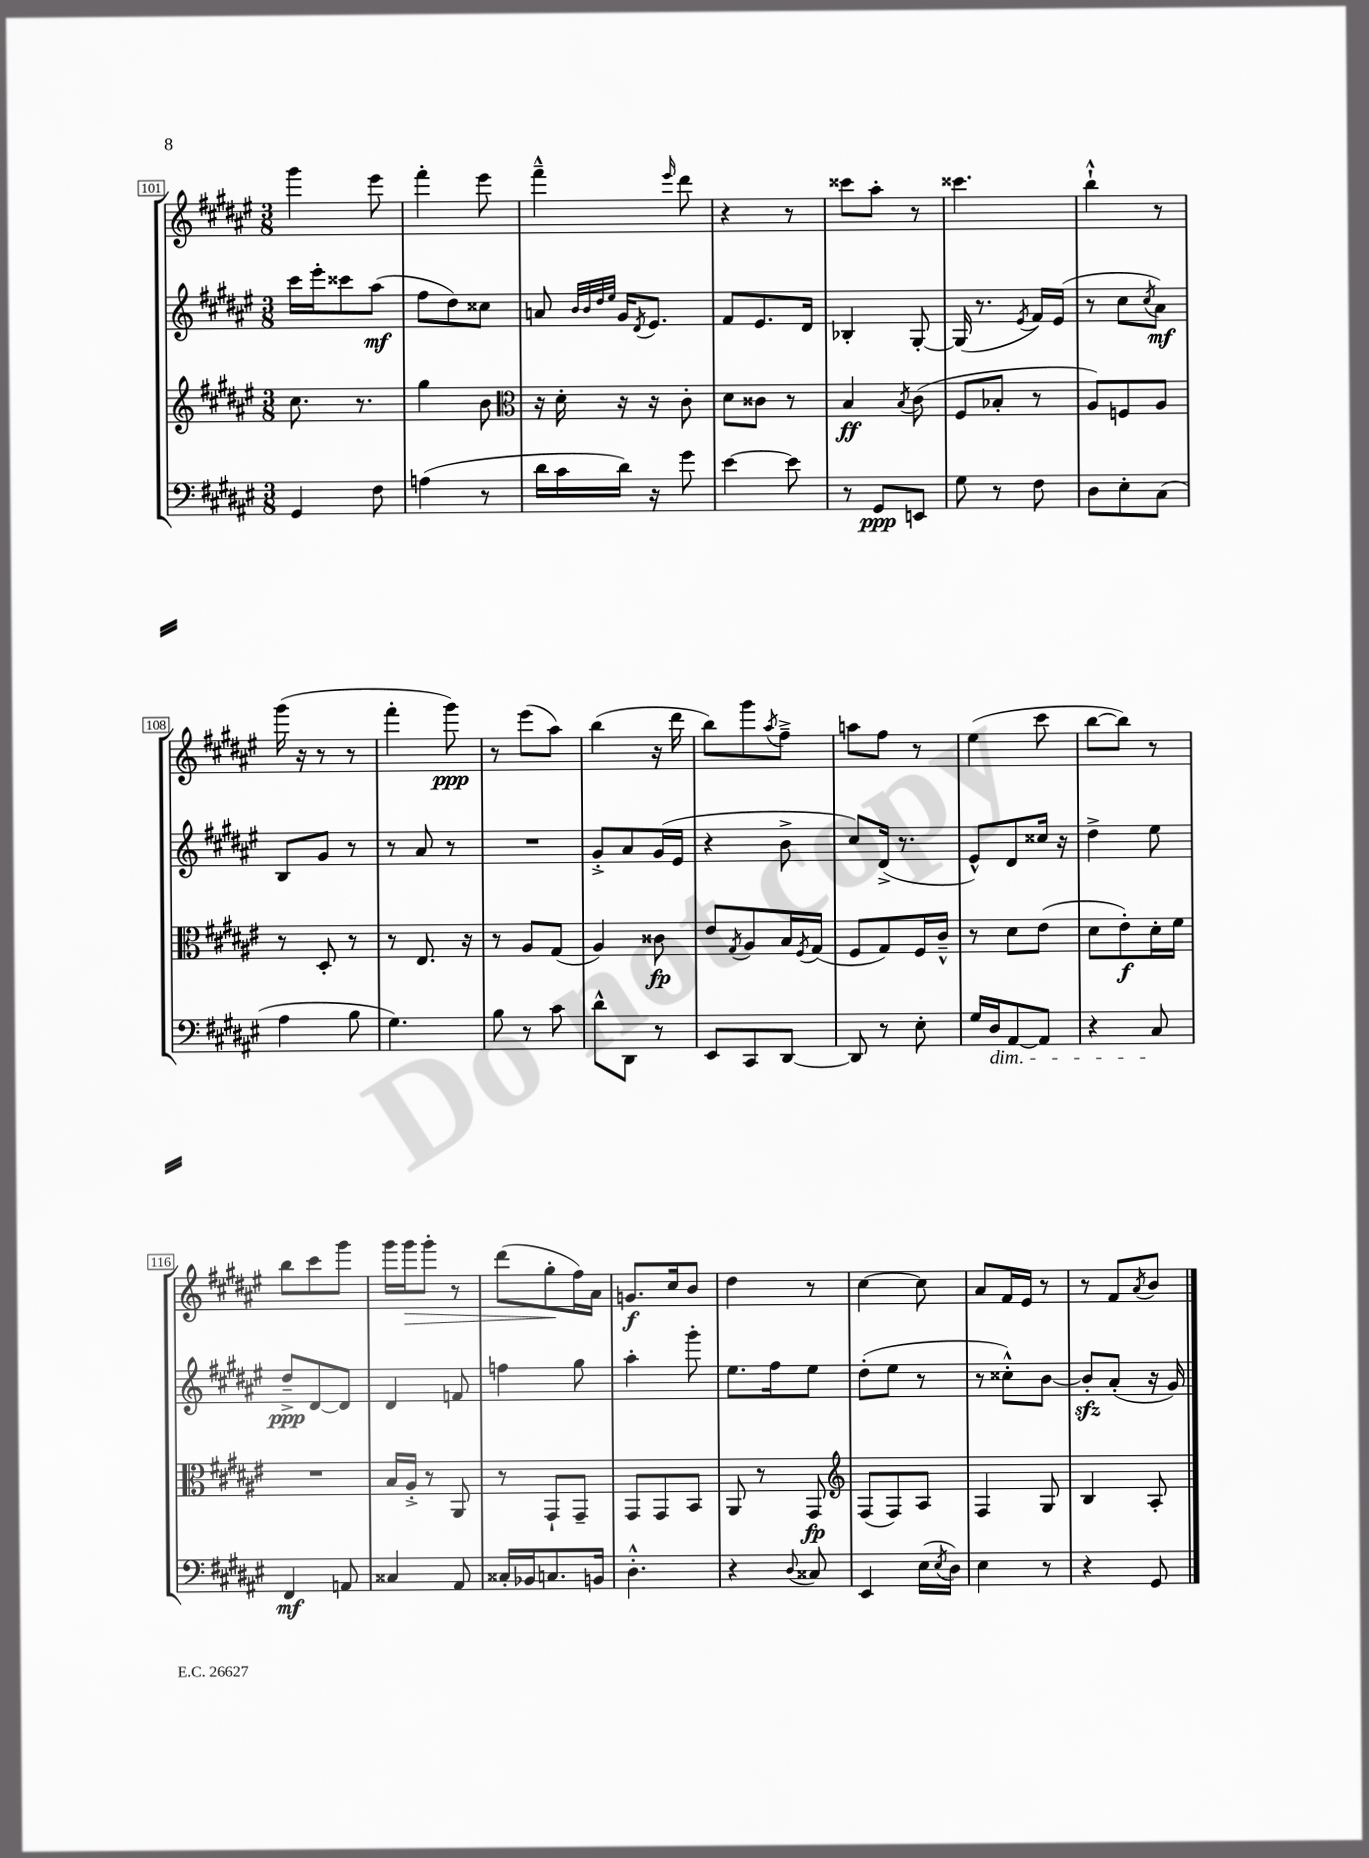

**kern	**kern	**kern	**kern
*staff4	*staff3	*staff2	*staff1
*clefF4	*clefG2	*clefG2	*clefG2
*k[f#c#g#d#a#e#]	*k[f#c#g#d#a#e#]	*k[f#c#g#d#a#e#]	*k[f#c#g#d#a#e#]
*M3/8	*M3/8	*M3/8	*M3/8
4GG#	8.cc#	16ccc#	4ggg#
.	.	16eee#'	.
.	.	8ccc##	.
.	8.r	.	.
8F#	.	(8aa#	8eee#
=	=	=	=
(4A	4gg#	8ff#	4fff#'
.	.	8dd#)	.
8r	8b	8cc##	8eee#
=	=	=	=
*	*clefC3	*	*
16d#	16r	8a	4fff#~^^
16c#	16d#'	.	.
.	.	32qqb	.
.	.	32qqb	.
.	.	32qqdd#	.
.	.	32qqee#	.
16d#)	16r	16g#	.
.	.	8qd#	.
16r	16r	8.e#	.
.	.	.	16qqeee#
8g#	8c#'	.	8ddd#
=	=	=	=
[4e#	8d#	8f#	4r
.	8c##	8.e#	.
8e#]	8r	.	8r
.	.	16d#	.
=	=	=	=
8r	4B	4B-'	8ccc##
8GG#	.	.	8aa#'
.	8qB	.	.
8EE	(8c#	[8G#'	8r
=	=	=	=
8G#	8F#	(16G#]	4.ccc##
.	.	8.r	.
8r	8B-'	.	.
.	.	8qe#	.
8F#	8r	16f#)	.
.	.	(16e#	.
=	=	=	=
8D#	8A#)	8r	4bb`^^
8E#'	8F	8cc#	.
.	.	8qcc#	.
(8C#	8A#	8a#)	8r
=	=	=	=
4A#	8r	8B	(16ggg#
.	.	.	16r
.	8D#'	8g#	8r
8B	8r	8r	8r
=	=	=	=
4.G#)	8r	8r	4fff#'
.	8.E#	8a#	.
.	.	8r	8ggg#)
.	16r	.	.
=	=	=	=
8B	8r	4.r	8r
8r	8A#	.	(8eee#
8c#	(8G#	.	8aa#)
=	=	=	=
8d#^^	4A#)	8g#'^	(4bb
8DD#	.	8a#	.
8r	8c##	(16g#	16r
.	.	16e#	16ddd#
=	=	=	=
8EE#	8e#	4r	8bb)
.	8qG#	.	.
8CC#	8A#	.	8ggg#
.	.	.	8qaa#
[8DD#	16B	8b^	8ff#~^
.	8qF#	.	.
.	(16G#	.	.
=	=	=	=
8DD#]	8F#	8cc#)	8aa
8r	8G#)	(16d#^	8ff#
.	.	8.r	.
8E#'	16F#	.	8r
.	16c#~^^	.	.
=	=	=	=
16G#	8r	8e#^^)	(4ee#
16D#	.	.	.
[8AA#	8d#	8d#	.
8AA#]	(8e#	16cc##	8ccc#
.	.	16r	.
=	=	=	=
4r	8d#	4dd#^	[8bb
.	8e#')	.	8bb])
8C#	16d#'	8ee#	8r
.	16f#	.	.
=	=	=	=
4FF#	4.r	8dd#~^	8bb
.	.	[8d#	8ccc#
8AA	.	8d#]	8ggg#
=	=	=	=
4C##	16B	4d#	16ggg#
.	16A#'^	.	16ggg#
.	8r	.	8ggg#'
8AA#	8AA#	8f	8r
=	=	=	=
16C##'	8r	4ff	(8ddd#
16BB-	.	.	.
8.C	8GG#`	.	8gg#'
.	8GG#~	8gg#	16ff#)
16BB	.	.	16a#
=	=	=	=
4.D#'^^	8GG#	4aa#'	8.g
.	8GG#	.	.
.	.	.	16cc#
.	8BB	8ggg#'	8b
=	=	=	=
4r	8AA#	8.ee#	4dd#
.	8r	.	.
.	.	16ff#	.
8qqD#	.	.	.
8C##	8GG#	8ee#	8r
=	=	=	=
*	*clefG2	*	*
4EE#	(8F#	(8dd#'	[4cc#
.	8F#)	8ee#	.
(16E#	8A#	8r	8cc#]
8qE#	.	.	.
16D#)	.	.	.
=	=	=	=
4E#	4F#	8r	8a#
.	.	8cc##'^^)	16f#
.	.	.	16e#
8r	8G#	[8b	8r
=	=	=	=
4r	4B	8b']	8r
.	.	(8a#'	8f#
.	.	.	8qa#
8GG#	8A#'	16r	8b
.	.	16g#)	.
==	==	==	==
*-	*-	*-	*-
